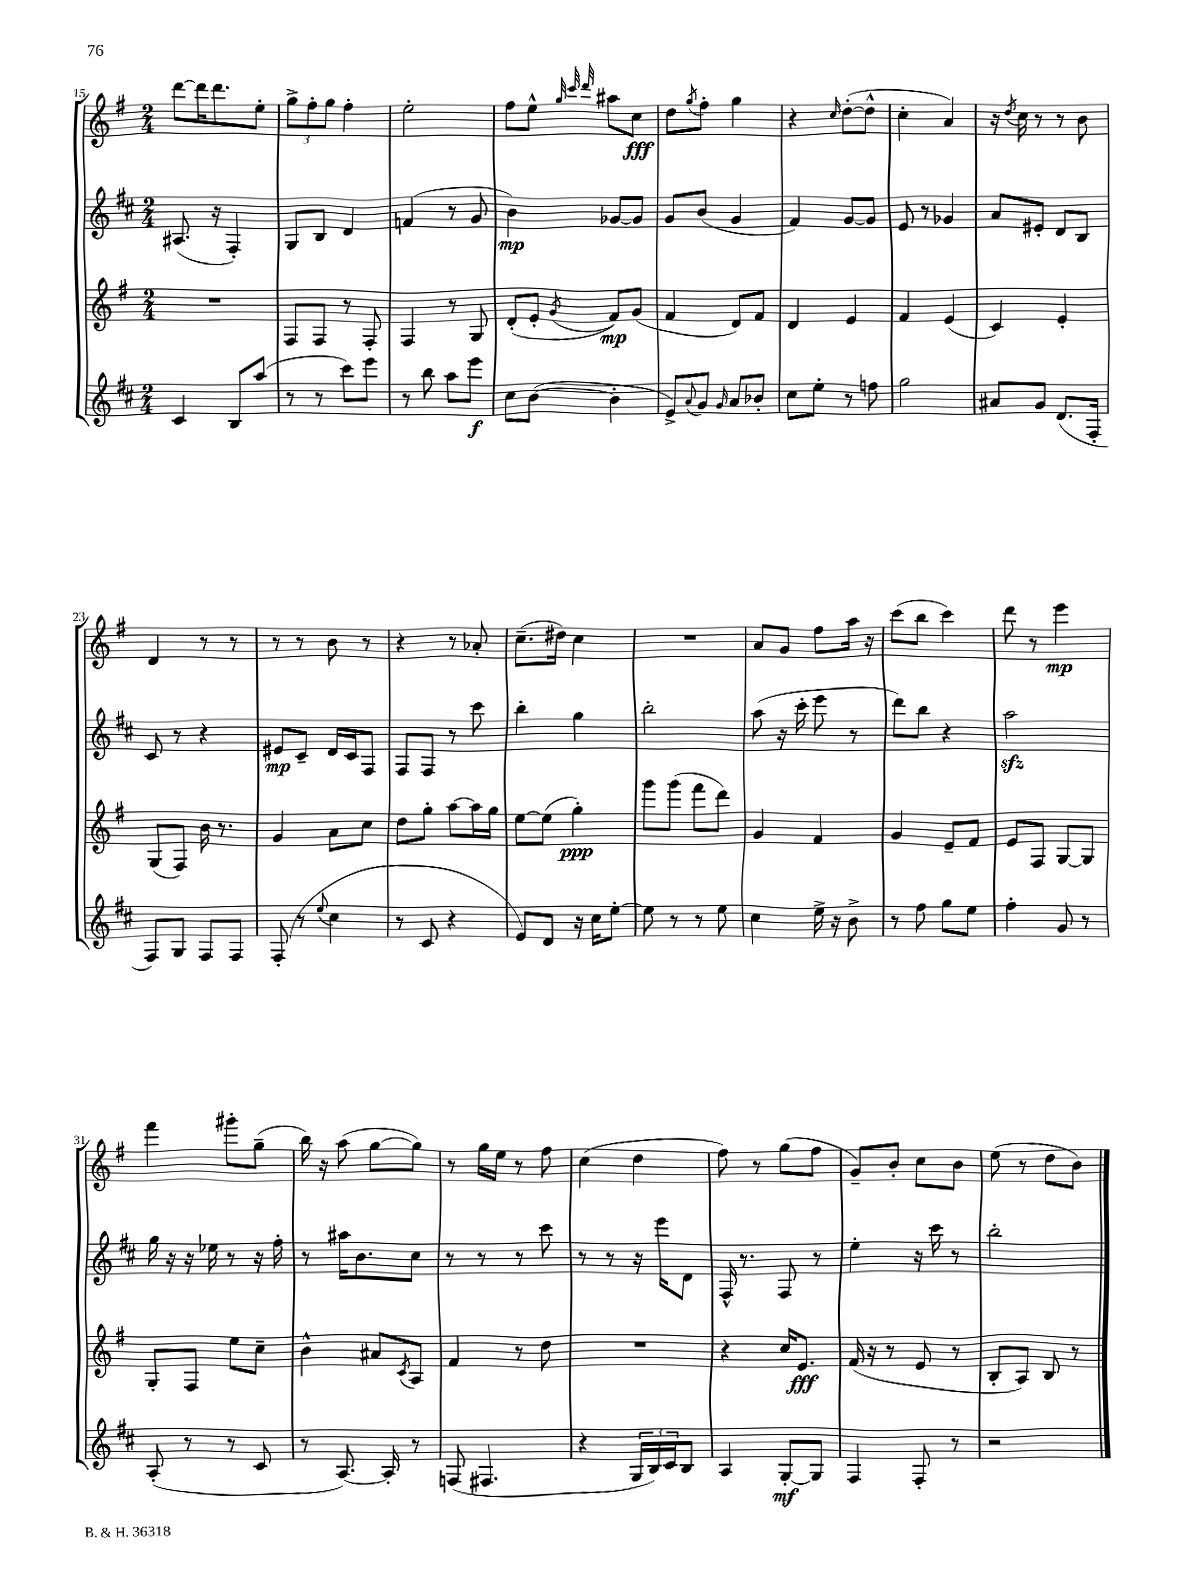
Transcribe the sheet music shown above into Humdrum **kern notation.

**kern	**dynam	**kern	**dynam	**kern	**dynam	**kern	**dynam
*part4	*part4	*part3	*part3	*part2	*part2	*part1	*part1
*staff4	*staff4	*staff3	*staff3	*staff2	*staff2	*staff1	*staff1
*clefG2	*	*clefG2	*	*clefG2	*	*clefG2	*
*k[f#c#]	*	*k[f#]	*	*k[f#c#]	*	*k[f#]	*
*M2/4	*	*M2/4	*	*M2/4	*	*M2/4	*
=15	=15	=15	=15	=15	=15	=15	=15
4c#/	.	2r	.	(8.A#X/	.	[8ddd\L	.
.	.	.	.	.	.	16ddd\K]	.
.	.	.	.	16r	.	8.ddd\	.
8B/L	.	.	.	4F#'/)	.	.	.
(8aa/J	.	.	.	.	.	8ee'\J	.
=16	=16	=16	=16	=16	=16	=16	=16
8r	.	8F#/L	.	8G/L	.	12gg^\L	.
.	.	.	.	.	.	12ff#'\	.
8r	.	8F#/J	.	8B/J	.	.	.
.	.	.	.	.	.	12gg\J	.
8ccc#\L)	.	8r	.	4d/	.	4ff#'\	.
8eee\J	.	8F#'/	.	.	.	.	.
=17	=17	=17	=17	=17	=17	=17	=17
8r	.	4F#/	.	(4fn/	.	2ee'\	.
8bb\	.	.	.	.	.	.	.
8aa\L	.	8r	.	8r	.	.	.
8eee\J	f	8G/	.	8g/	.	.	.
=18	=18	=18	=18	=18	=18	=18	=18
8cc#\L	.	(8d'/L	.	4b\)	mp	8ff#\L	.
([8b\J	.	8e'/J	.	.	.	8ee^^\J	.
.	.	.	.	.	.	32qqgg/	.
.	.	.	.	.	.	32qqccc/	.
.	.	8qg/	.	.	.	32qqddd/	.
4b'\]	.	8f#/L)	mp	[8g-X/L	.	8aa#X\L	.
.	.	(8g/J	.	8g-/J]	.	8cc\J	fff
=19	=19	=19	=19	=19	=19	=19	=19
8e^/L)	.	4f#/	.	8g/L	.	8dd\L	.
8qqa/	.	.	.	.	.	8qgg/	.
8g/J	.	.	.	(8b/J	.	8ff#'\J	.
16qqg/	.	.	.	.	.	.	.
8a/L	.	8d/L)	.	4g/	.	4gg\	.
8b-X'/J	.	8f#/J	.	.	.	.	.
=20	=20	=20	=20	=20	=20	=20	=20
8cc#\L	.	4d/	.	4f#/)	.	4r	.
8ee'\J	.	.	.	.	.	.	.
.	.	.	.	.	.	16qqcc/	.
8r	.	4e/	.	[8g/L	.	([8dd'\L	.
8ffn\	.	.	.	8g/J]	.	8dd^^\J]	.
=21	=21	=21	=21	=21	=21	=21	=21
2gg\	.	4f#/	.	8e/	.	4cc'\	.
.	.	.	.	8r	.	.	.
.	.	(4e/	.	4g-X/	.	4a/)	.
=22	=22	=22	=22	=22	=22	=22	=22
8a#X/L	.	4c/)	.	8a/L	.	16r	.
.	.	.	.	.	.	8qdd/	.
.	.	.	.	.	.	16cc\	.
8g/J	.	.	.	8e#X'/J	.	8r	.
(8.d/L	.	4e'/	.	8d/L	.	8r	.
.	.	.	.	8B/J	.	8b\	.
16F#'/Jk	.	.	.	.	.	.	.
!!LO:LB:g=z
=23	=23	=23	=23	=23	=23	=23	=23
8F#/L)	.	(8G/L	.	8c#/	.	4d/	.
8G/J	.	8F#/J)	.	8r	.	.	.
8F#/L	.	16b\	.	4r	.	8r	.
.	.	8.r	.	.	.	.	.
8F#/J	.	.	.	.	.	8r	.
=24	=24	=24	=24	=24	=24	=24	=24
(8F#'/	.	4g/	.	8e#X/L	mp	8r	.
8r	.	.	.	8c#~/J	.	8r	.
8qqee/	.	.	.	.	.	.	.
4cc#\	.	8a\L	.	16d/LL	.	8b\	.
.	.	.	.	16c#/J	.	.	.
.	.	8cc\J	.	8F#/J	.	8r	.
=25	=25	=25	=25	=25	=25	=25	=25
8r	.	8dd\L	.	8F#/L	.	4r	.
8c#/	.	8gg'\J	.	8F#/J	.	.	.
4r	.	[8aa\L	.	8r	.	8r	.
.	.	16aa\L]	.	8ccc#\	.	8a-X'/	.
.	.	16gg\JJ	.	.	.	.	.
=26	=26	=26	=26	=26	=26	=26	=26
8e/L)	.	[8ee\L	.	4bb'\	.	(8.cc~\L	.
8d/J	.	(8ee\J]	.	.	.	.	.
.	.	.	.	.	.	16dd#X\Jk)	.
16r	.	4gg'\)	ppp	4gg\	.	4cc\	.
16cc#\KL	.	.	.	.	.	.	.
[8ee'\J	.	.	.	.	.	.	.
=27	=27	=27	=27	=27	=27	=27	=27
8ee\]	.	8ggg\L	.	2bb'\	.	2r	.
8r	.	(8ggg\J	.	.	.	.	.
8r	.	8fff#\L	.	.	.	.	.
8ee\	.	8ddd\J)	.	.	.	.	.
=28	=28	=28	=28	=28	=28	=28	=28
4cc#\	.	4g/	.	(8aa\	.	8a/L	.
.	.	.	.	16r	.	8g/J	.
.	.	.	.	16ccc#'\	.	.	.
16ee^\	.	4f#/	.	8eee\	.	8ff#\L	.
16r	.	.	.	.	.	.	.
8b^\	.	.	.	8r	.	16aa\Jk	.
.	.	.	.	.	.	16r	.
=29	=29	=29	=29	=29	=29	=29	=29
8r	.	4g/	.	8ddd\L)	.	(8ccc\L	.
8ff#\	.	.	.	8bb\J	.	8bb\J	.
8gg\L	.	8e~/L	.	4r	.	4ccc\)	.
8ee\J	.	8f#/J	.	.	.	.	.
=30	=30	=30	=30	=30	=30	=30	=30
4ff#'\	.	8e/L	.	2aazz\	.	8ddd\	.
.	.	8F#/J	.	.	.	8r	.
8g/	.	[8G/L	.	.	.	4eee\	mp
8r	.	8G/J]	.	.	.	.	.
!!LO:LB:g=z
=31	=31	=31	=31	=31	=31	=31	=31
(8A'/	.	8G'/L	.	16gg\	.	4fff#\	.
.	.	.	.	16r	.	.	.
8r	.	8F#/J	.	16r	.	.	.
.	.	.	.	16ee-X\	.	.	.
8r	.	8ee\L	.	8r	.	8ggg#X'\L	.
8c#/	.	8cc~\J	.	16r	.	(8gg~\J	.
.	.	.	.	16ff#'\	.	.	.
=32	=32	=32	=32	=32	=32	=32	=32
8r	.	4b^^\	.	8r	.	16bb\)	.
.	.	.	.	.	.	16r	.
[8.A/)	.	.	.	16aa#X\KL	.	(8aa\	.
.	.	.	.	8.b\	.	.	.
.	.	8a#X/L	.	.	.	[8gg\L	.
16A'/]	.	.	.	.	.	.	.
.	.	8qc/	.	.	.	.	.
8r	.	8A/J	.	8cc#\J	.	8gg\J])	.
=33	=33	=33	=33	=33	=33	=33	=33
(8Fn/	.	4f#/	.	8r	.	8r	.
4.F#X/	.	.	.	8r	.	16gg\LL	.
.	.	.	.	.	.	16ee\JJ	.
.	.	8r	.	8r	.	8r	.
.	.	8dd\	.	8ccc#\	.	8ff#\	.
=34	=34	=34	=34	=34	=34	=34	=34
4r	.	2r	.	8r	.	(4cc\	.
.	.	.	.	8r	.	.	.
24G/LL	.	.	.	16r	.	4dd\	.
24B/)	.	.	.	.	.	.	.
.	.	.	.	16eee\KL	.	.	.
24c#/J	.	.	.	.	.	.	.
8B/J	.	.	.	8d\J	.	.	.
=35	=35	=35	=35	=35	=35	=35	=35
4A/	.	4r	.	16F#^^/	.	8ff#\)	.
.	.	.	.	8.r	.	.	.
.	.	.	.	.	.	8r	.
[8G'/L	mf	16cc/KL	.	8F#/	.	(8gg\L	.
.	.	8.e/J	fff	.	.	.	.
8G/J]	.	.	.	8r	.	8ff#\J	.
=36	=36	=36	=36	=36	=36	=36	=36
4F#/	.	(16f#/	.	4ee'\	.	8g~/L)	.
.	.	16r	.	.	.	.	.
.	.	8r	.	.	.	8b'/J	.
8F#'/	.	8e/	.	16r	.	8cc\L	.
.	.	.	.	16ccc#\	.	.	.
8r	.	8r	.	8r	.	8b\J	.
=37	=37	=37	=37	=37	=37	=37	=37
2r	.	8B'/L	.	2bb'\	.	(8ee\	.
.	.	8A/J)	.	.	.	8r	.
.	.	8B/	.	.	.	8dd\L	.
.	.	8r	.	.	.	8b\J)	.
==	==	==	==	==	==	==	==
*-	*-	*-	*-	*-	*-	*-	*-
